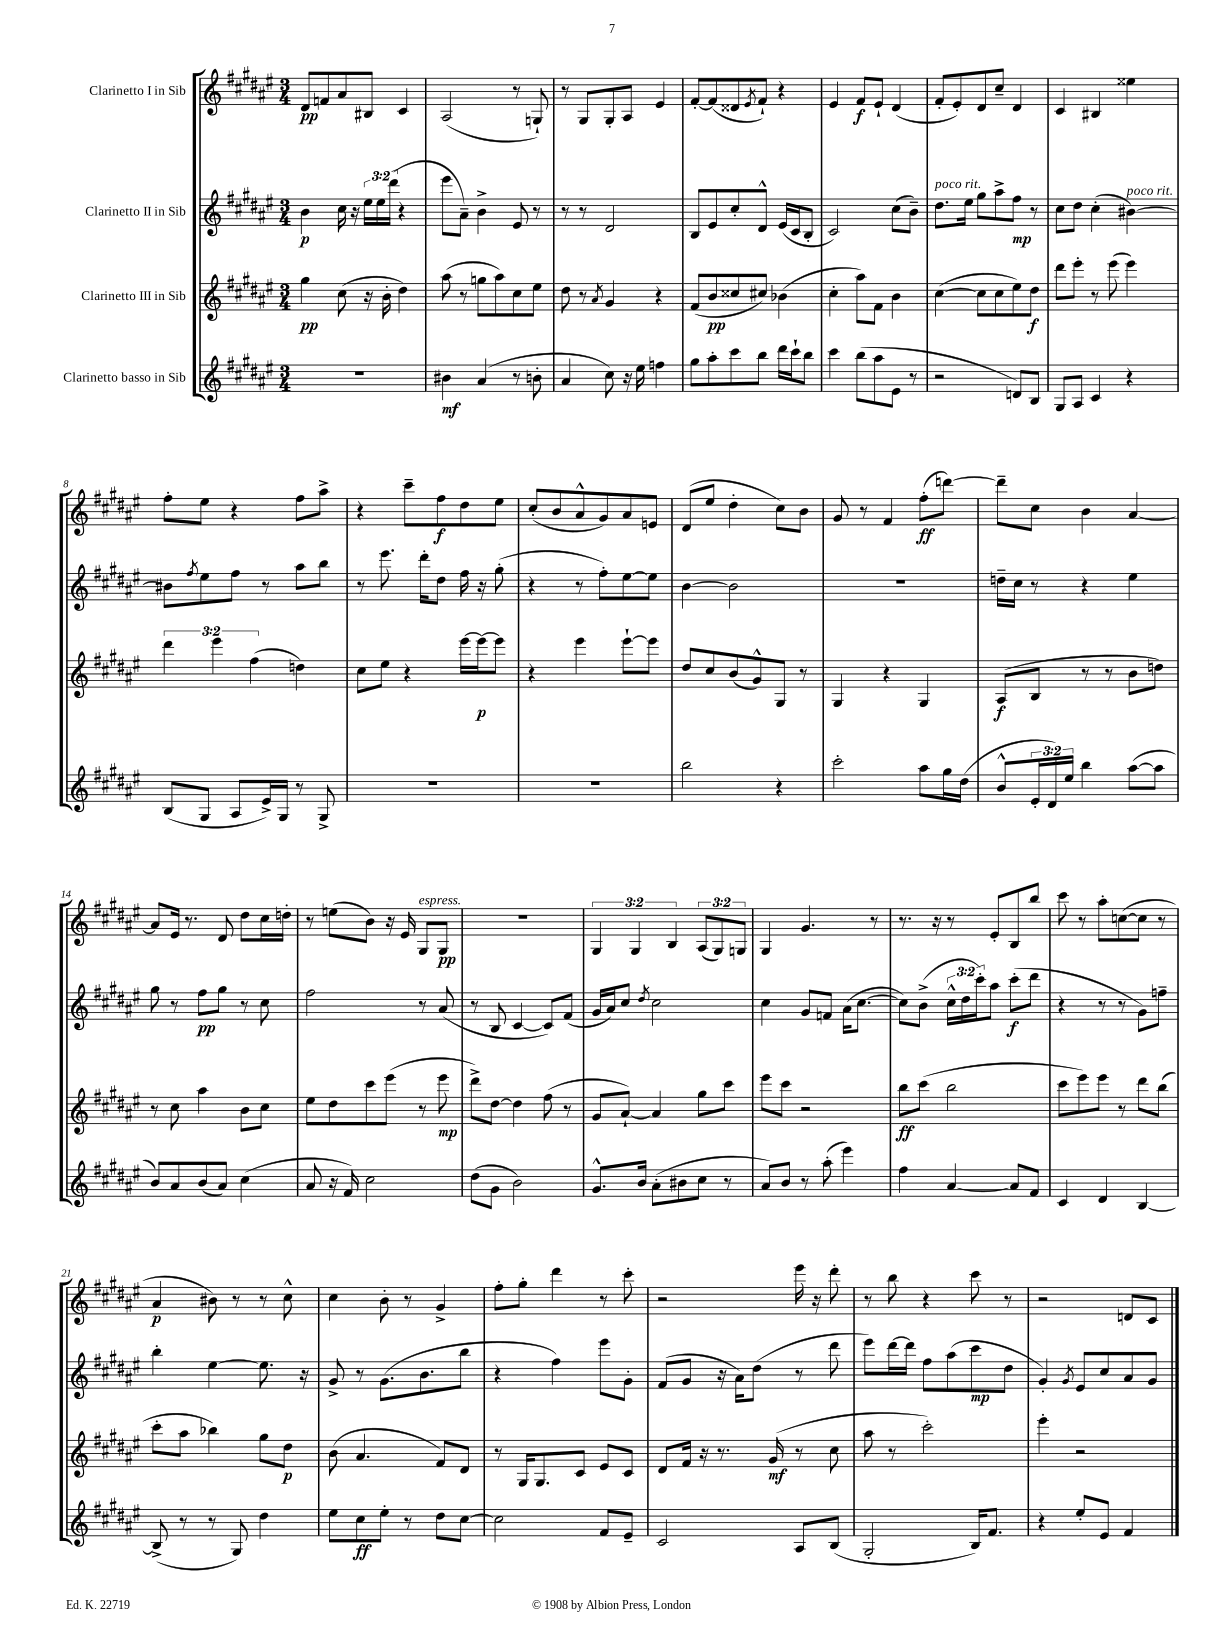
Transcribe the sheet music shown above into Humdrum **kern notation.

**kern	**dynam	**kern	**dynam	**kern	**dynam	**kern	**dynam
*part4	*part4	*part3	*part3	*part2	*part2	*part1	*part1
*staff4	*staff4	*staff3	*staff3	*staff2	*staff2	*staff1	*staff1
*I"Clarinetto basso in Sib	*	*I"Clarinetto III in Sib	*	*I"Clarinetto II in Sib	*	*I"Clarinetto I in Sib	*
*clefG2	*	*clefG2	*	*clefG2	*	*clefG2	*
*k[f#c#g#d#a#e#]	*	*k[f#c#g#d#a#e#]	*	*k[f#c#g#d#a#e#]	*	*k[f#c#g#d#a#e#]	*
*M3/4	*	*M3/4	*	*M3/4	*	*M3/4	*
=1	=1	=1	=1	=1	=1	=1	=1
2.r	.	4gg#\	pp	4b\	p	8d#/L	pp
.	.	.	.	.	.	8fn/	.
.	.	(8cc#\	.	16cc#\	.	8a#/	.
.	.	.	.	16r	.	.	.
.	.	16r	.	24ee#\LL	.	8B#X/J	.
.	.	.	.	24ee#\	.	.	.
.	.	16b'\	.	.	.	.	.
.	.	.	.	(24ddd#\JJ	.	.	.
.	.	4dd#\)	.	4r	.	4c#/	.
=2	=2	=2	=2	=2	=2	=2	=2
4b#X\	mf	(8aa#\	.	8eee#\L	.	(2A#/	.
.	.	8r	.	8a#~\J)	.	.	.
(4a#/	.	8ggn\L	.	4b^\	.	.	.
.	.	8aa#\)	.	.	.	.	.
8r	.	8cc#\	.	8e#/	.	8r	.
8bn'\	.	8ee#\J	.	8r	.	8Gn`/)	.
=3	=3	=3	=3	=3	=3	=3	=3
4a#/	.	8dd#\	.	8r	.	8r	.
.	.	8r	.	8r	.	8G#/L	.
.	.	8qa#/	.	.	.	.	.
8cc#\)	.	4g#/	.	2d#/	.	8G#'/	.
16r	.	.	.	.	.	8A#/J	.
16ee#\	.	.	.	.	.	.	.
4ffn\	.	4r	.	.	.	4e#/	.
=4	=4	=4	=4	=4	=4	=4	=4
8gg#\L	.	(8f#/L	.	8B/L	.	[8f#'/L	.
8aa#'\	.	8b/	pp	8e#/	.	(8f#/]	.
8ccc#\	.	8cc##X/	.	8cc#'/	.	8d##X/	.
.	.	.	.	.	.	8qe#/	.
8bb\J	.	8cc#X/J)	.	8d#^^/J	.	8f#`/J)	.
16ddd#\LL	.	(4b-X\	.	(16e#/LL	.	4r	.
16ccc#`\J	.	.	.	16c#/J	.	.	.
8bb\J	.	.	.	8B'/J	.	.	.
=5	=5	=5	=5	=5	=5	=5	=5
4ccc#\	.	4cc#'\	.	2c#/)	.	4e#/	.
(8bb\L	.	8aa#\L)	.	.	.	8f#/L	f
8aa#\	.	8f#\J	.	.	.	8e#`/J	.
8e#\J	.	4b\	.	(8cc#\L	.	(4d#/	.
8r	.	.	.	8b~\J)	.	.	.
=6	=6	=6	=6	=6	=6	=6	=6
!	!	!	!	!LO:TX:a:i:t=poco rit.	!	!	!
2r	.	([4cc#\	.	8.dd#\L	.	8f#'/L	.
.	.	.	.	.	.	8e#'/)	.
.	.	.	.	16ee#\Jk	.	.	.
.	.	8cc#\L]	.	8gg#\L	.	8d#/	.
.	.	8cc#\	.	8aa#^\	.	8cc#~/J	.
8dn/L)	.	8ee#\)	.	8ff#\J	mp	4d#/	.
8B/J	.	8dd#\J	f	8r	.	.	.
=7	=7	=7	=7	=7	=7	=7	=7
8G#/L	.	8ddd#\L	.	8cc#\L	.	4c#/	.
8A#/J	.	8eee#'\J	.	8dd#\J	.	.	.
4c#/	.	8r	.	(4cc#'\	.	4B#X/	.
.	.	(8eee#\	.	.	.	.	.
!	!	!	!	!LO:TX:a:i:t=poco rit.	!	!	!
4r	.	4eee#\)	.	[4b#X\)	.	4ee##X\	.
!!LO:LB:g=z
=8	=8	=8	=8	=8	=8	=8	=8
(8B/L	.	6ddd#\	.	8b#X\L]	.	8ff#'\L	.
.	.	.	.	8qff#/	.	.	.
8G#/J	.	.	.	8ee#\	.	8ee#\J	.
.	.	6eee#\	.	.	.	.	.
8A#/L	.	.	.	8ff#\J	.	4r	.
.	.	(6ff#\	.	.	.	.	.
16e#^/L)	.	.	.	8r	.	.	.
16G#/JJ	.	.	.	.	.	.	.
8r	.	4ddn\)	.	8aa#\L	.	8ff#\L	.
8G#^/	.	.	.	8bb\J	.	8aa#^\J	.
=9	=9	=9	=9	=9	=9	=9	=9
2.r	.	8cc#\L	.	8r	.	4r	.
.	.	8ee#\J	.	8.eee#\	.	.	.
.	.	4r	.	.	.	8ccc#~\L	.
.	.	.	.	16ddd#'\KL	.	.	.
.	.	.	.	8dd#\J	.	8ff#\	f
.	.	[16eee#\LL	.	16ff#\	.	8dd#\	.
.	.	16eee#\J_	p	16r	.	.	.
.	.	8eee#\J]	.	(8gg#'\	.	8ee#\J	.
=10	=10	=10	=10	=10	=10	=10	=10
2.r	.	4r	.	4r	.	(8cc#'/L	.
.	.	.	.	.	.	8b/	.
.	.	4eee#\	.	8r	.	8a#^^/	.
.	.	.	.	8ff#'\L)	.	8g#/)	.
.	.	[8eee#`\L	.	[8ee#\	.	8a#/	.
.	.	8eee#\J]	.	8ee#\J]	.	8en/J	.
=11	=11	=11	=11	=11	=11	=11	=11
2bb\	.	8dd#/L	.	[4b\	.	(8d#/L	.
.	.	8cc#/	.	.	.	8ee#/J	.
.	.	(8b/	.	2b\]	.	4dd#'\	.
.	.	8g#^^/)	.	.	.	.	.
4r	.	8G#/J	.	.	.	8cc#\L)	.
.	.	8r	.	.	.	8b\J	.
=12	=12	=12	=12	=12	=12	=12	=12
2ccc#'\	.	4G#/	.	2.r	.	8g#/	.
.	.	.	.	.	.	8r	.
.	.	4r	.	.	.	4f#/	.
8aa#\L	.	4G#/	.	.	.	(8ff#'\L	ff
16gg#\L	.	.	.	.	.	[8dddn\J)	.
(16dd#\JJ	.	.	.	.	.	.	.
=13	=13	=13	=13	=13	=13	=13	=13
8b^^/L	.	(8A#/L	f	16ddn~\LL	.	8ddd~\L]	.
.	.	.	.	16cc#\JJ	.	.	.
24e#'/L	.	8B/J	.	8r	.	8cc#\J	.
24d#/)	.	.	.	.	.	.	.
24ee#/JJ	.	.	.	.	.	.	.
4bb\	.	8r	.	4r	.	4b\	.
.	.	8r	.	.	.	.	.
([8aa#\L	.	8b\L	.	4ee#\	.	[4a#/	.
8aa#\J]	.	8ddn\J)	.	.	.	.	.
!!LO:LB:g=z
=14	=14	=14	=14	=14	=14	=14	=14
8b/L)	.	8r	.	8gg#\	.	8a#/L]	.
8a#/	.	8cc#\	.	8r	.	16e#/Jk	.
.	.	.	.	.	.	8.r	.
(8b/	.	4aa#\	.	8ff#\L	pp	.	.
8a#/J)	.	.	.	8gg#\J	.	8d#/	.
(4cc#\	.	8b\L	.	8r	.	8dd#\L	.
.	.	8cc#\J	.	8cc#\	.	16cc#\L	.
.	.	.	.	.	.	16ddn'\JJ	.
=15	=15	=15	=15	=15	=15	=15	=15
8a#/	.	8ee#\L	.	2ff#\	.	8r	.
16r	.	8dd#\	.	.	.	(8een\L	.
16f#/)	.	.	.	.	.	.	.
2cc#\	.	8ccc#\	.	.	.	8b\J)	.
.	.	(8eee#\J	.	.	.	16r	.
.	.	.	.	.	.	16e#/	.
!	!	!	!	!	!	!LO:TX:a:i:t=espress.	!
.	.	8r	.	8r	.	8G#/L	.
.	.	8eee#\	mp	(8a#/	.	8G#/J	pp
=16	=16	=16	=16	=16	=16	=16	=16
(8dd#\L	.	8ddd#^\L)	.	8r	.	2.r	.
8g#\J	.	[8dd#\J	.	8B/	.	.	.
2b\)	.	4dd#\]	.	[4c#/	.	.	.
.	.	(8ff#\	.	8c#/L])	.	.	.
.	.	8r	.	(8f#/J	.	.	.
=17	=17	=17	=17	=17	=17	=17	=17
8.g#^^/L	.	8g#/L	.	16g#/LL	.	6G#/	.
.	.	.	.	16a#/J)	.	.	.
.	.	[8a#`/J)	.	8cc#/J	.	.	.
.	.	.	.	.	.	6G#/	.
16b/Jk	.	.	.	.	.	.	.
.	.	.	.	8qdd#/	.	.	.
(8a#'\L	.	4a#/]	.	2cc#\	.	.	.
.	.	.	.	.	.	6B/	.
8b#X\	.	.	.	.	.	.	.
8cc#\J	.	8gg#\L	.	.	.	(12A#/L	.
.	.	.	.	.	.	12G#/)	.
8r	.	8ccc#\J	.	.	.	.	.
.	.	.	.	.	.	12Gn/J	.
=18	=18	=18	=18	=18	=18	=18	=18
8a#/L)	.	8eee#\L	.	4cc#\	.	4G#/	.
8b/J	.	8ccc#\J	.	.	.	.	.
8r	.	2r	.	8g#/L	.	4.g#/	.
(8aa#'\	.	.	.	8fn/J	.	.	.
4eee#\)	.	.	.	(16a#\KL	.	.	.
.	.	.	.	[8.cc#\J	.	.	.
.	.	.	.	.	.	8r	.
=19	=19	=19	=19	=19	=19	=19	=19
4ff#\	.	8bb\L	ff	8cc#\L])	.	8.r	.
.	.	(8ccc#\J	.	(8b^\J	.	.	.
.	.	.	.	.	.	16r	.
[4a#/	.	2bb\	.	24cc#^^\LL	.	8r	.
.	.	.	.	24dd#\	.	.	.
.	.	.	.	24ccc#'\J)	.	.	.
.	.	.	.	8aa#\J	.	8e#'/L	.
8a#/L]	.	.	.	(8ccc#'\L	f	8B/	.
8f#/J	.	.	.	8ddd#\J	.	8bb/J	.
=20	=20	=20	=20	=20	=20	=20	=20
4c#/	.	8ccc#\L	.	4r	.	8ccc#\	.
.	.	8eee#\)	.	.	.	8r	.
4d#/	.	8eee#\J	.	8r	.	8aa#'\L	.
.	.	8r	.	8r	.	([8ccn\	.
[4B/	.	8ddd#\L	.	8g#\L)	.	8cc\J]	.
.	.	(8bb\J	.	8ffn~\J	.	8r	.
!!LO:LB:g=z
=21	=21	=21	=21	=21	=21	=21	=21
(8B^/]	.	8ccc#'\L	.	4bb'\	.	4a#/	p
8r	.	8aa#\J	.	.	.	.	.
8r	.	4bb-X\)	.	[4ee#\	.	8b#X\)	.
8G#/)	.	.	.	.	.	8r	.
4dd#\	.	8gg#\L	.	8.ee#\]	.	8r	.
.	.	8dd#\J	p	.	.	8cc#^^\	.
.	.	.	.	16r	.	.	.
=22	=22	=22	=22	=22	=22	=22	=22
8ee#\L	.	(8b\	.	8g#^/	.	4cc#\	.
8cc#\	ff	4.a#/	.	8r	.	.	.
8ee#'\J	.	.	.	(8.g#\L	.	8b'\	.
8r	.	.	.	.	.	8r	.
.	.	.	.	8.b\	.	.	.
8dd#\L	.	8f#/L)	.	.	.	4g#^/	.
[8cc#\J	.	8d#/J	.	8bb\J	.	.	.
=23	=23	=23	=23	=23	=23	=23	=23
2cc#\]	.	8r	.	4r	.	8ff#'\L	.
.	.	16G#/KL	.	.	.	8gg#'\J	.
.	.	8.G#/	.	.	.	.	.
.	.	.	.	4ff#\)	.	4ddd#\	.
.	.	8c#/J	.	.	.	.	.
8f#/L	.	8e#/L	.	8eee#\L	.	8r	.
8e#~/J	.	8c#/J	.	8g#'\J	.	8ccc#'\	.
=24	=24	=24	=24	=24	=24	=24	=24
2c#/	.	8d#/L	.	(8f#/L	.	2r	.
.	.	16f#/Jk	.	8g#/J	.	.	.
.	.	16r	.	.	.	.	.
.	.	8.r	.	16r	.	.	.
.	.	.	.	16a#\KL)	.	.	.
.	.	.	.	(8dd#\J	.	.	.
.	.	(16g#/	mf	.	.	.	.
8A#/L	.	8r	.	8r	.	16eee#\	.
.	.	.	.	.	.	16r	.
(8B/J	.	8cc#\	.	8ddd#\	.	8ddd#'\	.
=25	=25	=25	=25	=25	=25	=25	=25
2G#'/	.	8aa#\	.	8eee#\L)	.	8r	.
.	.	8r	.	[16ddd#\L	.	8bb\	.
.	.	.	.	16ddd#\JJ]	.	.	.
.	.	2ccc#'\)	.	8ff#\L	.	4r	.
.	.	.	.	(8aa#\	.	.	.
16B/KL)	.	.	.	8ccc#\	mp	8ccc#\	.
8.f#/J	.	.	.	.	.	.	.
.	.	.	.	8dd#\J	.	8r	.
=26	=26	=26	=26	=26	=26	=26	=26
4r	.	4eee#'\	.	4g#'/)	.	2r	.
.	.	.	.	8qg#/	.	.	.
8ee#'/L	.	2r	.	8e#/L	.	.	.
8e#/J	.	.	.	8cc#/	.	.	.
4f#/	.	.	.	8a#/	.	8dn/L	.
.	.	.	.	8g#/J	.	8c#/J	.
==	==	==	==	==	==	==	==
*-	*-	*-	*-	*-	*-	*-	*-
